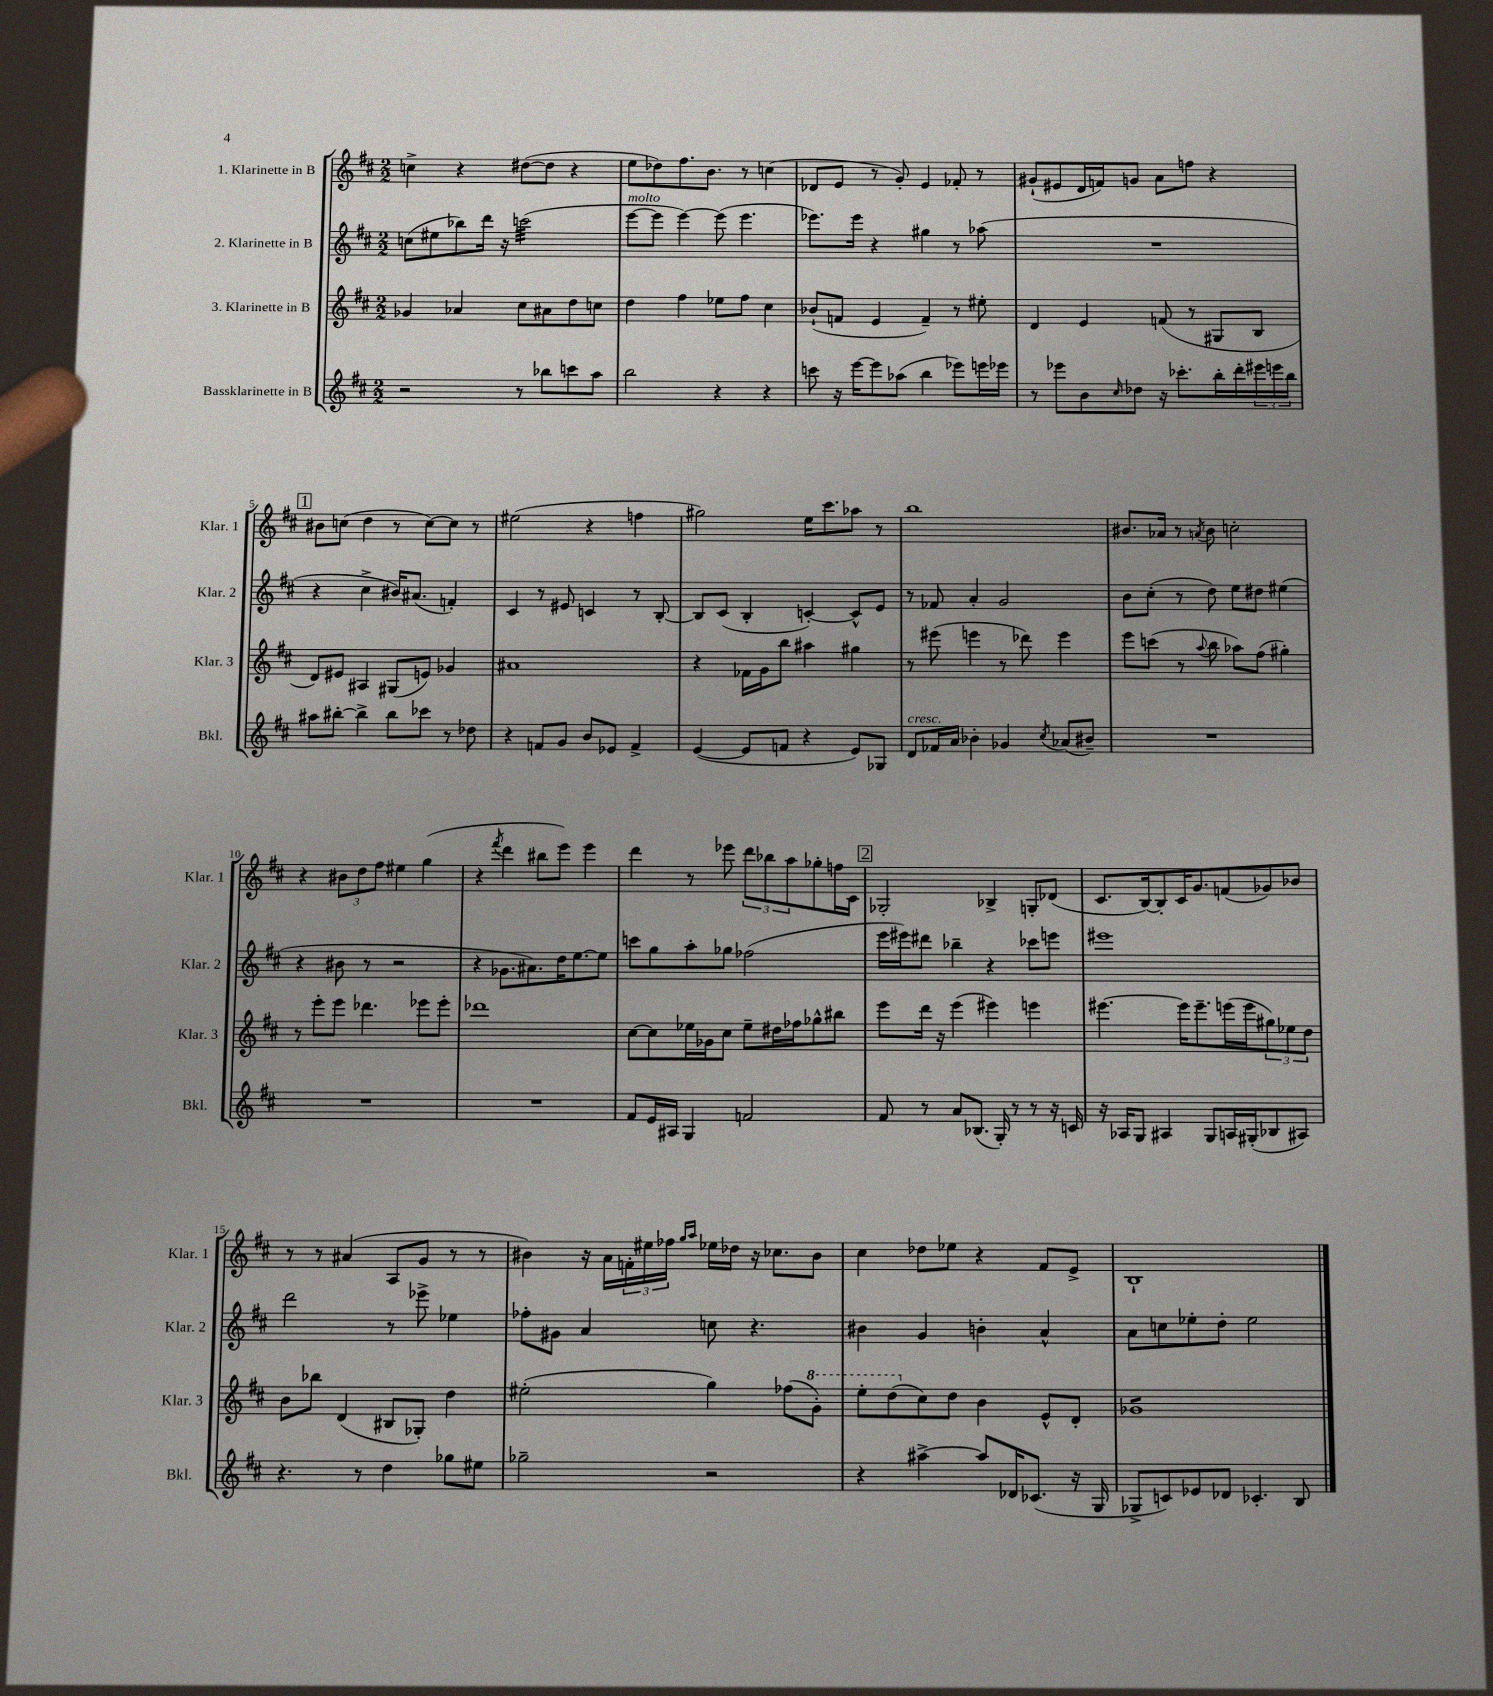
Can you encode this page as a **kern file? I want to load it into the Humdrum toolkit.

**kern	**kern	**kern	**kern
*staff4	*staff3	*staff2	*staff1
*clefG2	*clefG2	*clefG2	*clefG2
*k[f#c#]	*k[f#c#]	*k[f#c#]	*k[f#c#]
*M2/2	*M2/2	*M2/2	*M2/2
2r	4g-	(8cc	4cc^
.	.	8ee#	.
.	4a-	8bb-)	4r
.	.	16ddd	.
.	.	16r	.
8r	8cc#	(2ccc	([8dd#
8bb-	8a#	.	8dd#]
8ccc	8dd	.	4r
8aa	8cc	.	.
=	=	=	=
2bb	4dd	[8eee	8ee
.	.	8eee]	8dd-)
.	4ff#	[4eee)	8.ff#
.	.	.	8.b
4r	8ee-	(8eee]	.
.	8ff#	4.eee	8r
4r	4cc#	.	(4cc
=	=	=	=
8ccc	(8b-`	8.eee-)	8d-
16r	8f	.	8e
[16eee	.	16eee-	.
8eee]	4e	4r	8r
(8aa-	.	.	8g')
4bb	4f~)	4gg#	4e
8eee-)	8r	8r	8f-'
16eee	8ee#'	(8aa-	8r
16eee-	.	.	.
=	=	=	=
8r	4d	1r	(8g#`
8eee-	.	.	8e#
8b	4e	.	16d
.	.	.	16f)
16qqcc#	.	.	.
8dd-	.	.	8g
16r	(8f	.	8a
8.ccc-'	.	.	.
.	8r	.	8ff
16bb'	8G#	.	4r
16ddd'	.	.	.
24eee#	8B	.	.
24eee	.	.	.
24bb	.	.	.
=	=	=	=
8aa#	8d)	4r	8b#
[8bb#'	8e#	.	(8cc
4bb#^]	4A#	4cc#^	4dd
8bb#	(8G#	16b#)	8r
.	.	(8.a#	.
8ccc-	8e)	.	[8cc)
8r	4g-	4f')	8cc]
8dd-	.	.	8r
=	=	=	=
4r	1a#	4c#	(2ee#
8f	.	8r	.
8g	.	8e#	.
8b	.	4c	4r
8e-	.	.	.
4f^	.	8r	4ff
.	.	[8B'	.
=	=	=	=
([4e	4r	8B]	2gg#)
.	.	(8c#	.
8e]	16f-	4B'	.
.	16g	.	.
8f	8bb	.	.
4r	4aa#	[4c')	16ee
.	.	.	8.ccc#
8e)	4gg#	8c^^]	8aa-
8G-	.	8e	8r
=	=	=	=
8d	8r	8r	1bb
16f-	(8eee#	8f-	.
16a	.	.	.
4b-'	4eee	4a'	.
4g-	8r	2g	.
.	8ddd-)	.	.
8qcc#	.	.	.
(8a-	4eee	.	.
8b#~)	.	.	.
=	=	=	=
1r	8eee	8b	8.b#
.	(8ccc	(8cc#'	.
.	.	.	16a-
.	8r	8r	8r
.	8qqaa	.	8qa
.	8bb	8dd)	8b#
.	8aa-)	8ee	2cc'
.	(8ff#	8dd#	.
.	4gg#')	(4ee#	.
=	=	=	=
1r	8r	4r	4r
.	8eee'	.	.
.	8eee	8b#	12b#
.	.	.	12dd
.	4.ddd-	8r	.
.	.	.	12ff#
.	.	2r	4ee#
.	8eee-	.	(4gg
.	8eee-'	.	.
=	=	=	=
1r	1ddd-	4r	4r
.	.	.	8qfff#
.	.	8.g-	4ddd
.	.	8.a#)	.
.	.	.	8bb#
.	.	16dd	8eee)
.	.	[8.ee	.
.	.	.	4eee
.	.	8ee]	.
=	=	=	=
8f#	[8cc#	8ccc	4ddd
16e	8cc#]	8gg	.
16A#	.	.	.
4G	16ee-	8aa'	8r
.	16g-	.	.
.	8cc#	8gg-	8eee-
2f	8ee-~	(2ff-	12ddd
.	.	.	12bb-
.	16dd#	.	.
.	.	.	12aa
.	16ff-	.	.
.	8gg-^^	.	8gg-'
.	8bb#	.	16ff
.	.	.	16c#
=	=	=	=
8f#	8eee	16eee	2G-'
.	.	16eee#)	.
8r	16ddd	8ddd#	.
.	16r	.	.
8a	(4eee	4bb-~	.
(8.B-	.	.	.
.	4eee#)	4r	4B-^
16G')	.	.	.
8r	.	.	.
8r	4eee	8ccc-	8G'
16r	.	8eee	(8d-
16c	.	.	.
=	=	=	=
16r	[4.eee#	1eee#	8.c#
16A-	.	.	.
8G	.	.	.
.	.	.	[16B)
4A#	.	.	8B']
.	16eee#]	.	16c#
.	8.eee#~	.	8.g
8G	.	.	.
16A	(16eee	.	(8f
(16G#'	16eee	.	.
8B-	12gg#)	.	8g-)
.	12ee-	.	.
8A#)	.	.	8b-
.	12dd	.	.
=	=	=	=
4.r	8b	2ddd	8r
.	8bb-	.	8r
.	(4d	.	(4a#
8r	.	.	.
4dd	8B#	8r	8A
.	8G-')	8eee-^	8g
8gg-	4dd	4ee-	8r
8ee#	.	.	8r
=	=	=	=
2gg-~	(2ee#'	8ff-'	4b#)
.	.	8g#	.
.	.	4a	16r
.	.	.	16a
.	.	.	24f'
.	.	.	24ee#
.	.	.	24ff-
.	.	.	16qqgg
.	.	.	16qqaa
2r	4gg)	8cc	16ee-
.	.	.	16dd-
.	.	4.r	16r
.	.	.	8.cc-
.	(8ff-	.	.
.	8gg')	.	8b#
=	=	=	=
4r	8eee'	4b#	4cc#
.	(8ddd	.	.
[4aa#^	8cc#)	4g	8dd-
.	8dd	.	8ee-
8aa#]	4b	4b'	4r
16d-	.	.	.
(8.c-	.	.	.
.	8e^^	4a^^	8f#
16r	8d'	.	8e^
16G	.	.	.
=	=	=	=
8G-^	1g-	8a	1B`
8c)	.	8cc	.
8e-	.	8ee-'	.
8d-	.	8dd'	.
4.c-'	.	2ee-	.
8B	.	.	.
==	==	==	==
*-	*-	*-	*-
